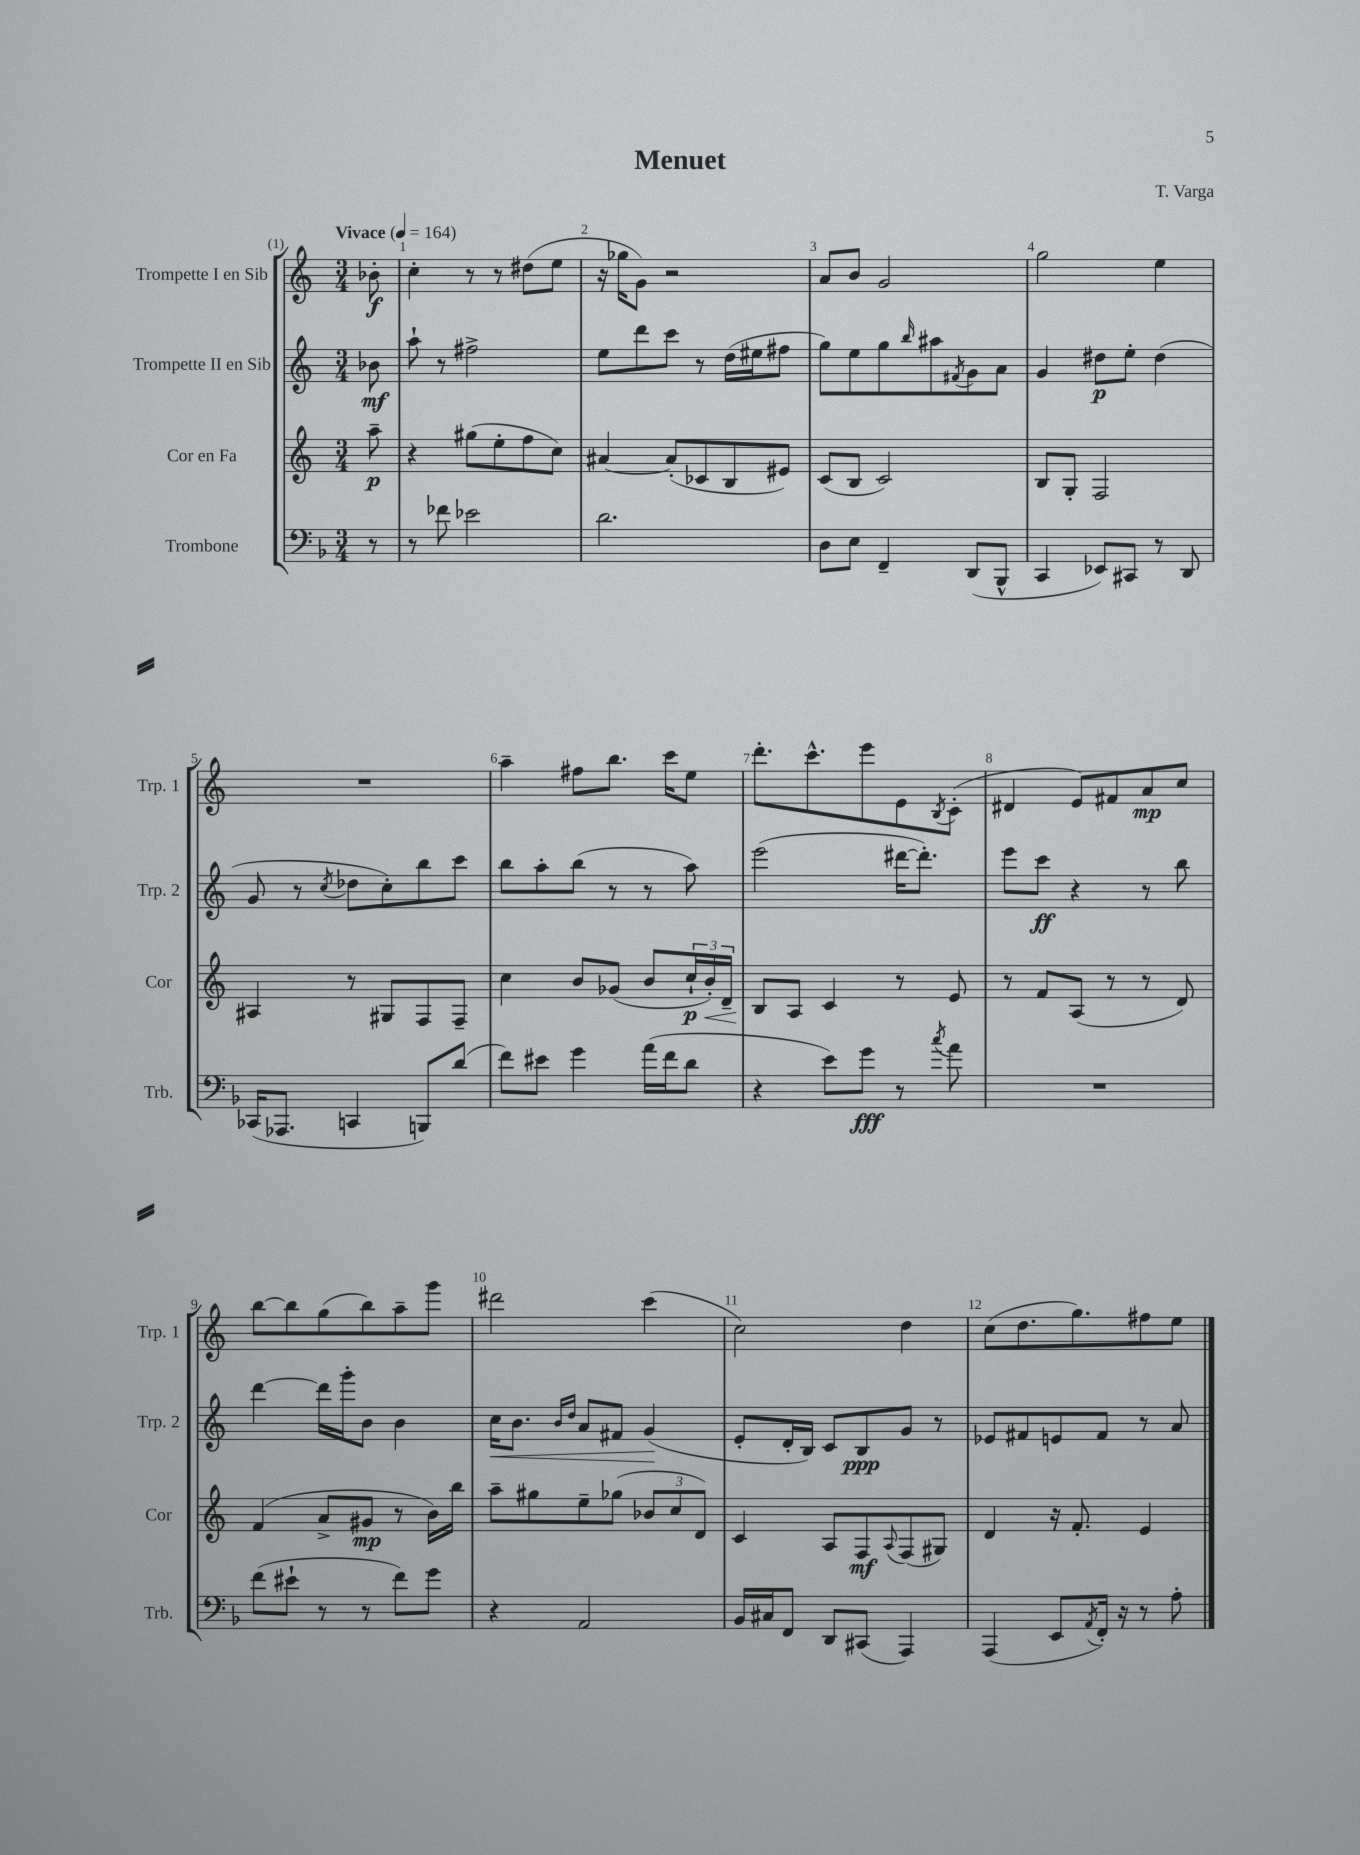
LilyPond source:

\header { title = "Menuet" composer = "T. Varga" }
<<
\new StaffGroup <<
\new Staff = "s0" \with { instrumentName = "Trompette I en Sib" shortInstrumentName = "Trp. 1" } {
    \clef treble \key c \major \numericTimeSignature \time 3/4 \partial 8 \tempo "Vivace" 4 = 164
    bes'8-.\f |
    c''4-. r8 r8 dis''8( e''8 |
    r16 ges''16 g'8) r2 |
    a'8 b'8 g'2 |
    g''2 e''4 |
    R2. |
    a''4-- fis''8 b''8. c'''16 e''8 |
    d'''8.-. c'''8.-^ e'''8 e'8 \acciaccatura { b8 } c'8-.( |
    dis'4 e'8) fis'8 a'8\mp c''8 |
    b''8~ b''8 g''8( b''8) a''8-- g'''8 |
    dis'''2 c'''4( |
    c''2) d''4 |
    c''8( d''8. g''8.) fis''8 e''8 \bar "|." |
}
\new Staff = "s1" \with { instrumentName = "Trompette II en Sib" shortInstrumentName = "Trp. 2" } {
    \clef treble \key c \major \numericTimeSignature \time 3/4 \partial 8
    bes'8\mf |
    a''8-! r8 fis''2-> |
    e''8 d'''8 c'''8 r8 d''16( eis''16 fis''8 |
    g''8) e''8 g''8 \grace { b''16 } ais''8 \acciaccatura { fis'8 } g'8 a'8 |
    g'4 dis''8\p e''8-. dis''4( |
    g'8 r8 \acciaccatura { c''8 } des''8 c''8-.) b''8 c'''8 |
    b''8 a''8-. b''8( r8 r8 a''8) |
    e'''2( dis'''16~ dis'''8.-.) |
    e'''8 c'''8\ff r4 r8 b''8 |
    d'''4~ d'''16 g'''16-. b'8 b'4 |
    c''16\< b'8. \grace { b'16 d''16 } a'8 fis'8 g'4\!( |
    e'8-. d'16-. b16) c'8 b8\ppp g'8 r8 |
    ees'8 fis'8 e'8 fis'8 r8 a'8 \bar "|." |
}
\new Staff = "s2" \with { instrumentName = "Cor en Fa" shortInstrumentName = "Cor" } {
    \clef treble \key c \major \numericTimeSignature \time 3/4 \partial 8
    a''8--\p |
    r4 gis''8( e''8-. f''8 c''8) |
    ais'4~ ais'8-.( ces'8 b8 eis'8) |
    c'8( b8 c'2) |
    b8 g8-. f2 |
    ais4 r8 gis8 f8 f8-- |
    c''4 b'8 ges'8( b'8 \tuplet 3/2 { c''16-!\p b'16-.\<) d'16-- } |
    b8\! a8 c'4 r8 e'8 |
    r8 f'8 a8( r8 r8 d'8) |
    f'4( a'8-> gis'8\mp r8 b'16) b''16 |
    a''8-- gis''8 e''8-- ges''8( \tuplet 3/2 { bes'8 c''8 d'8) } |
    c'4 a8 f8\mf \appoggiatura { a8 } f8( gis8) |
    d'4 r16 f'8.-. e'4 \bar "|." |
}
\new Staff = "s3" \with { instrumentName = "Trombone" shortInstrumentName = "Trb." } {
    \clef bass \key f \major \numericTimeSignature \time 3/4 \partial 8
    r8 |
    r8 fes'8 ees'2 |
    d'2. |
    d8 e8 f,4-- d,8( bes,,8-^ |
    c,4 ees,8) cis,8 r8 d,8 |
    ces,16( aes,,8. c,4 b,,8) d'8( |
    f'8) eis'8 g'4 a'16( f'16 d'8 |
    r4 e'8) g'8\fff r8 \acciaccatura { c''8 } a'8 |
    R2. |
    f'8( eis'8-! r8 r8 f'8) g'8 |
    r4 a,2 |
    bes,16 cis16 f,8 d,8 cis,8( a,,4) |
    a,,4( e,8 \acciaccatura { a,8 } f,16-.) r16 r8 a8-. \bar "|." |
}
>>
>>
\layout { \context { \Score \override BarNumber.break-visibility = ##(#f #t #t) barNumberVisibility = #all-bar-numbers-visible } }
